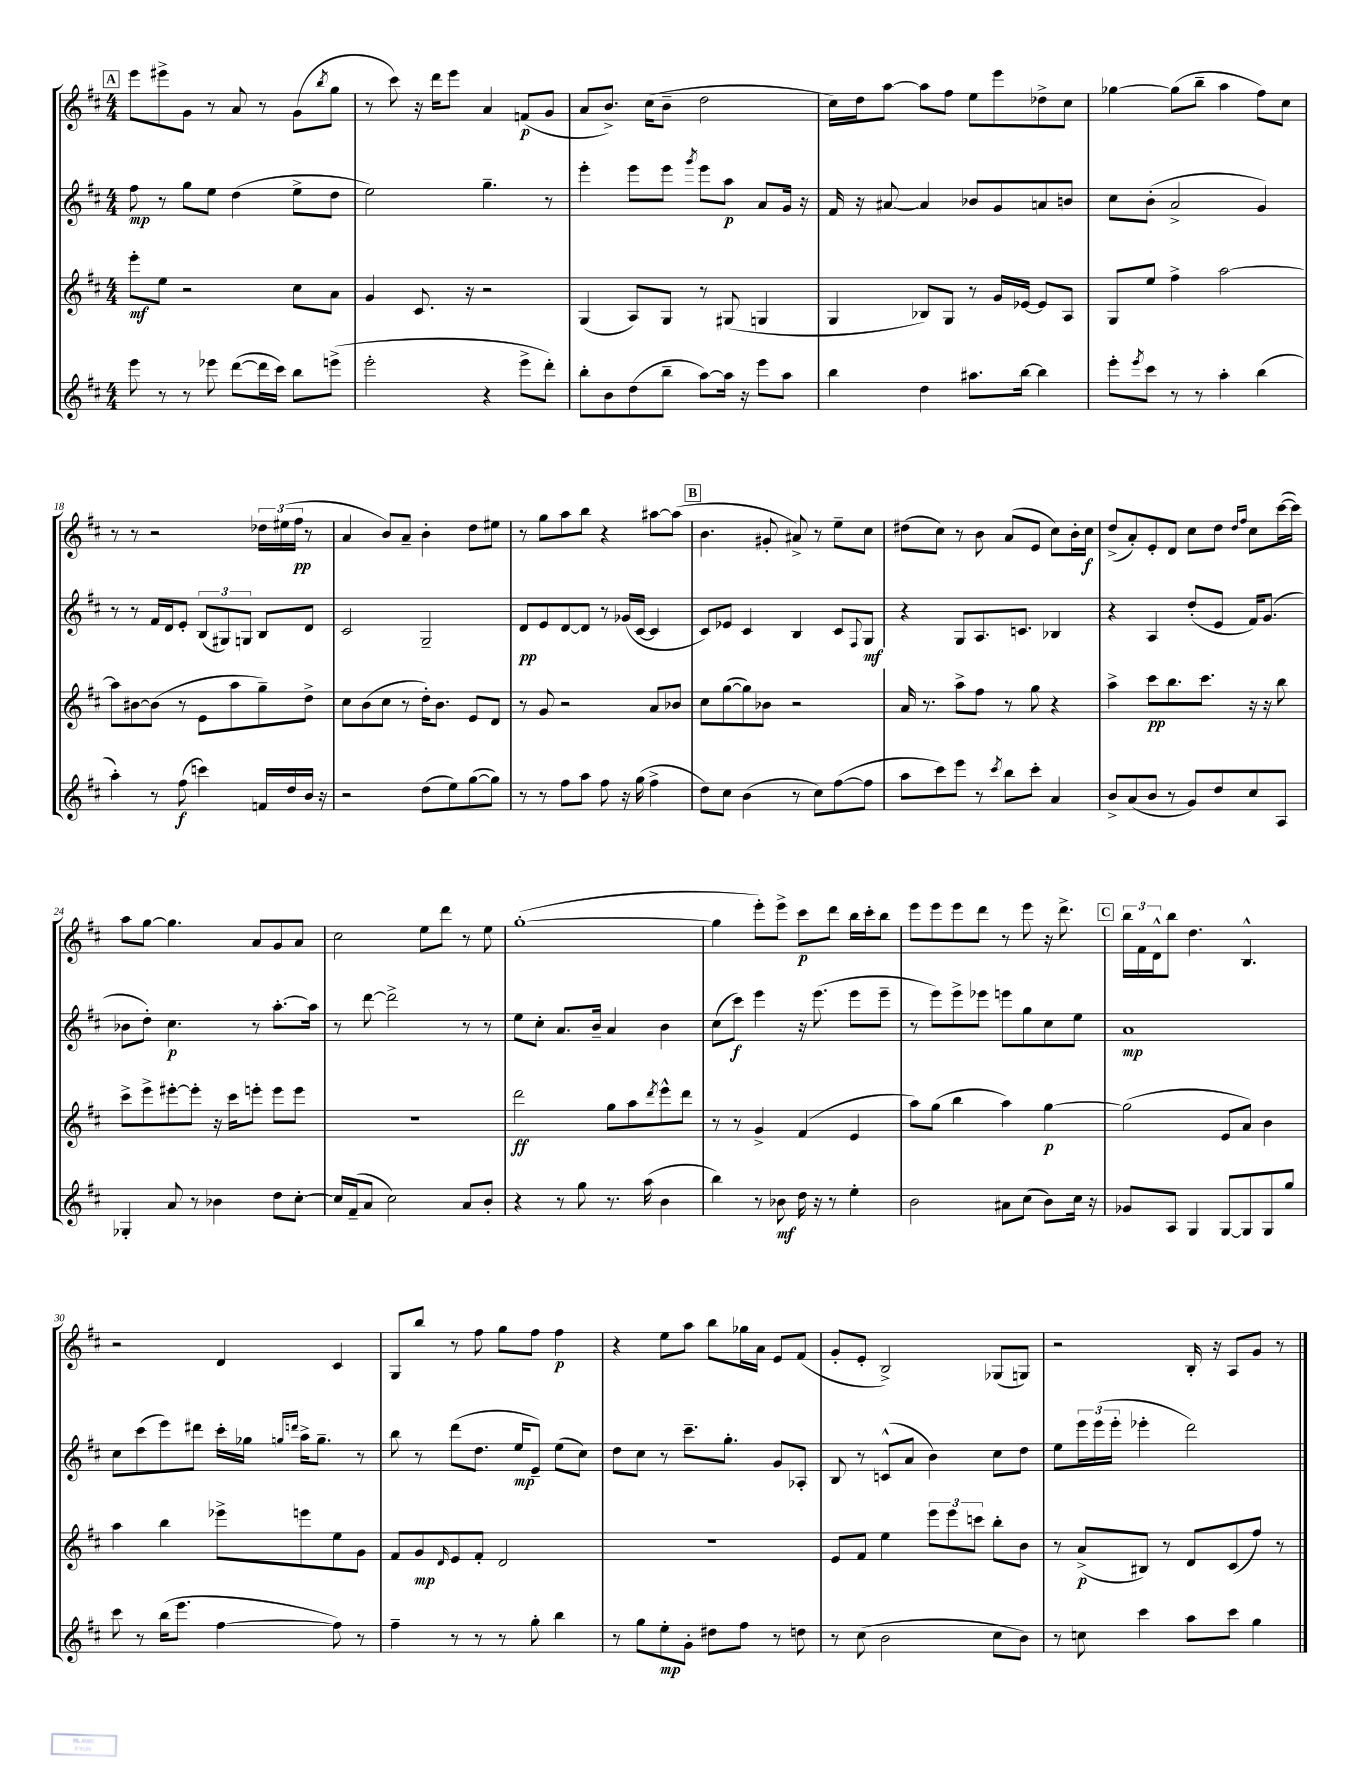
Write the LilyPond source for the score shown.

<<
\new StaffGroup <<
\new Staff = "s0" {
    \clef treble \key d \major \numericTimeSignature \time 4/4
    \mark \markup { \box "A" } e'''8 eis'''8-> g'8 r8 a'8 r8 g'8( \acciaccatura { b''8 } g''8 |
    r8 cis'''8) r16 d'''16 e'''8 a'4 f'8\p( g'8 |
    a'8 b'8.->) cis''16( b'8-- d''2 |
    cis''16) d''16 a''8~ a''8 fis''8 e''8 e'''8 des''8-> cis''8 |
    ges''4~ ges''8( b''8-- a''4 fis''8) cis''8 |
    r8 r8 r2 \tuplet 3/2 { des''16 eis''16( fis''16\pp } r8 |
    a'4 b'8) a'8-- b'4-. d''8 eis''8 |
    r8 g''8 a''8 b''8 r4 ais''8~ ais''8( |
    \mark \markup { \box "B" } b'4. gis'8-. ais'8->) r8 e''8-- cis''8 |
    dis''8( cis''8) r8 b'8 a'8( e'8 cis''8) b'16-. cis''16\f |
    d''8->( a'8-.) e'8-. d'8 cis''8 d''8 \grace { d''16 fis''16 } cis''8 cis'''16~( cis'''16) |
    a''8 g''8~ g''4. a'8 g'8 a'8 |
    cis''2 e''8 d'''8 r8 e''8 |
    g''1~-.( |
    g''4 e'''8-.) e'''8-> cis'''8\p d'''8 b''16 cis'''16-. b''8 |
    e'''8 e'''8 e'''8 d'''8 r8 e'''8 r16 d'''8.-> |
    \mark \markup { \box "C" } \tuplet 3/2 { b''16 fis'16 d'16-^ } b''8 d''4. b4.-^ |
    r2 d'4 cis'4 |
    g8 b''8 r8 fis''8 g''8 fis''8 fis''4\p |
    r4 e''8 a''8 b''8 ges''16 a'16 e'8 fis'8( |
    g'8-. e'8-. b2->) ges8( g8) |
    r2 b16-. r16 a8 g'8 r8 \bar "|." |
}
\new Staff = "s1" {
    \clef treble \key d \major \numericTimeSignature \time 4/4
    \mark \markup { \box "A" } fis''8\mp r8 g''8 e''8 d''4( e''8-> d''8 |
    e''2) g''4.-- r8 |
    e'''4-. e'''8 e'''8 \acciaccatura { g'''8 } e'''8 a''8\p a'8 g'16 r16 |
    fis'16 r16 ais'8~ ais'4 bes'8 g'8 a'8 b'8 |
    cis''8 b'8-.( a'2-> g'4) |
    r8 r8 fis'16 d'16 e'8-. \tuplet 3/2 { b8( gis8) g8 } b8 d'8 |
    cis'2 g2-- |
    d'8\pp e'8 d'8~ d'8 r8 ges'16( cis'16~ cis'4 |
    \mark \markup { \box "B" } cis'8) ees'8 cis'4 b4 cis'8 \appoggiatura { fis8 } g8\mf |
    r4 g8 a8. c'8. bes4 |
    r4 a4 d''8-.( e'8 fis'16) g'8.( |
    bes'8 d''8-.) cis''4.\p r8 a''8.~-. a''16 |
    r8 d'''8~ d'''2-> r8 r8 |
    e''8 cis''8-. a'8. b'16-- a'4 b'4 |
    cis''8( cis'''8\f) e'''4 r16 e'''8.( e'''8 e'''8-- |
    r8 e'''8) e'''8-> ees'''8 e'''8 g''8 cis''8 e''8 |
    \mark \markup { \box "C" } a'1\mp |
    cis''8 cis'''8( e'''8) dis'''8 cis'''16-. ges''16 \grace { g''16 d'''16 } a''16-> g''8.-- r8 |
    b''8 r8 d'''8( d''8. e''16\mp e'8--) e''8( cis''8) |
    d''8 cis''8 r8 cis'''8.-- g''8.-. g'8 aes8-. |
    b8 r8 c'8-^( a'8 b'4) cis''8 d''8 |
    e''8 \tuplet 3/2 { e'''16 e'''16( e'''16-. } ees'''4-. d'''2) \bar "|." |
}
\new Staff = "s2" {
    \clef treble \key d \major \numericTimeSignature \time 4/4
    \mark \markup { \box "A" } e'''8-.\mf e''8 r2 cis''8 a'8 |
    g'4 cis'8. r16 r2 |
    g4( a8) g8 r8 gis8( g4 |
    g4 bes8) g8 r8 g'16 ees'16~ ees'8 a8 |
    g8 e''8 fis''4-> a''2~ |
    a''8 bis'8~ bis'8( r8 e'8 a''8 g''8--) d''8-> |
    cis''8 b'8( cis''8 r8 d''16-.) b'8. e'8 d'8 |
    r8 g'8 r2 a'8 bes'8 |
    \mark \markup { \box "B" } cis''8 g''8~( g''8) bes'8 r2 |
    a'16 r8. a''8-> fis''8 r8 g''8 r4 |
    a''4-> cis'''8\pp b''8. cis'''8. r16 r16 b''8 |
    cis'''8-> e'''8-> eis'''8~-. eis'''8-. r16 cis'''16 e'''8-. e'''8 e'''8 |
    R1 |
    d'''2\ff g''8 a''8 \acciaccatura { d'''8 } e'''8-^ d'''8 |
    r8 r8 g'4-> fis'4( e'4 |
    a''8) g''8( b''4 a''4) g''4~\p |
    \mark \markup { \box "C" } g''2( e'8 a'8) b'4 |
    a''4 b''4 ees'''8-> e'''8 e''8 g'8 |
    fis'8 g'8\mp \grace { d'16 } e'8 fis'8-. d'2 |
    R1 |
    e'8 fis'8 e''4 \tuplet 3/2 { e'''8 e'''8 c'''8 } b''8-. b'8 |
    r8 a'8->\p( bis8) r8 d'8 cis'8( fis''8) r8 \bar "|." |
}
\new Staff = "s3" {
    \clef treble \key d \major \numericTimeSignature \time 4/4
    \mark \markup { \box "A" } e'''8 r8 r8 ees'''8 d'''8~( d'''16 cis'''16) b''8 e'''8->( |
    e'''2-. r4 e'''8-> d'''8-.) |
    b''8-. b'8 d''8( b''8-- a''8~) a''16 r16 e'''8 a''8 |
    b''4 d''4 ais''8. b''16~ b''4 |
    e'''8-. \acciaccatura { e'''8 } cis'''8 r8 r8 a''4-. b''4( |
    a''4-.) r8 fis''8\f( c'''4) f'16 d''16 b'16 r16 |
    r2 d''8( e''8) g''8~( g''8) |
    r8 r8 fis''8 a''8 fis''8 r16 g''16( fis''4-> |
    \mark \markup { \box "B" } d''8) cis''8 b'4( r8 cis''8) fis''8~( fis''8 |
    a''8 cis'''8) e'''8 r8 \acciaccatura { cis'''8 } b''8 cis'''8-. a'4 |
    b'8-> a'8( b'8 r8 g'8) d''8 cis''8 a8 |
    ges4-. a'8 r8 bes'4 d''8 cis''8~-. |
    cis''16 fis'16--( a'8 cis''2) a'8 b'8-. |
    r4 r8 g''8 r8. a''16( b'4 |
    b''4) r8 bes'8\mf d''16 r16 r8 e''4-. |
    b'2 ais'8 cis''8( b'8) cis''16 r16 |
    \mark \markup { \box "C" } ges'8 a8 g4 g8~ g8 g8 g''8 |
    cis'''8 r8 b''16( e'''8. fis''4~ fis''8) r8 |
    fis''4-- r8 r8 r8 g''8-. b''4 |
    r8 g''8 e''8-.\mp g'8-. dis''8 fis''8 r8 d''8 |
    r8 cis''8( b'2 cis''8 b'8) |
    r8 c''8 cis'''4 a''8 cis'''8 g''4 \bar "|." |
}
>>
>>
\layout { \context { \Score currentBarNumber = #13 } }
